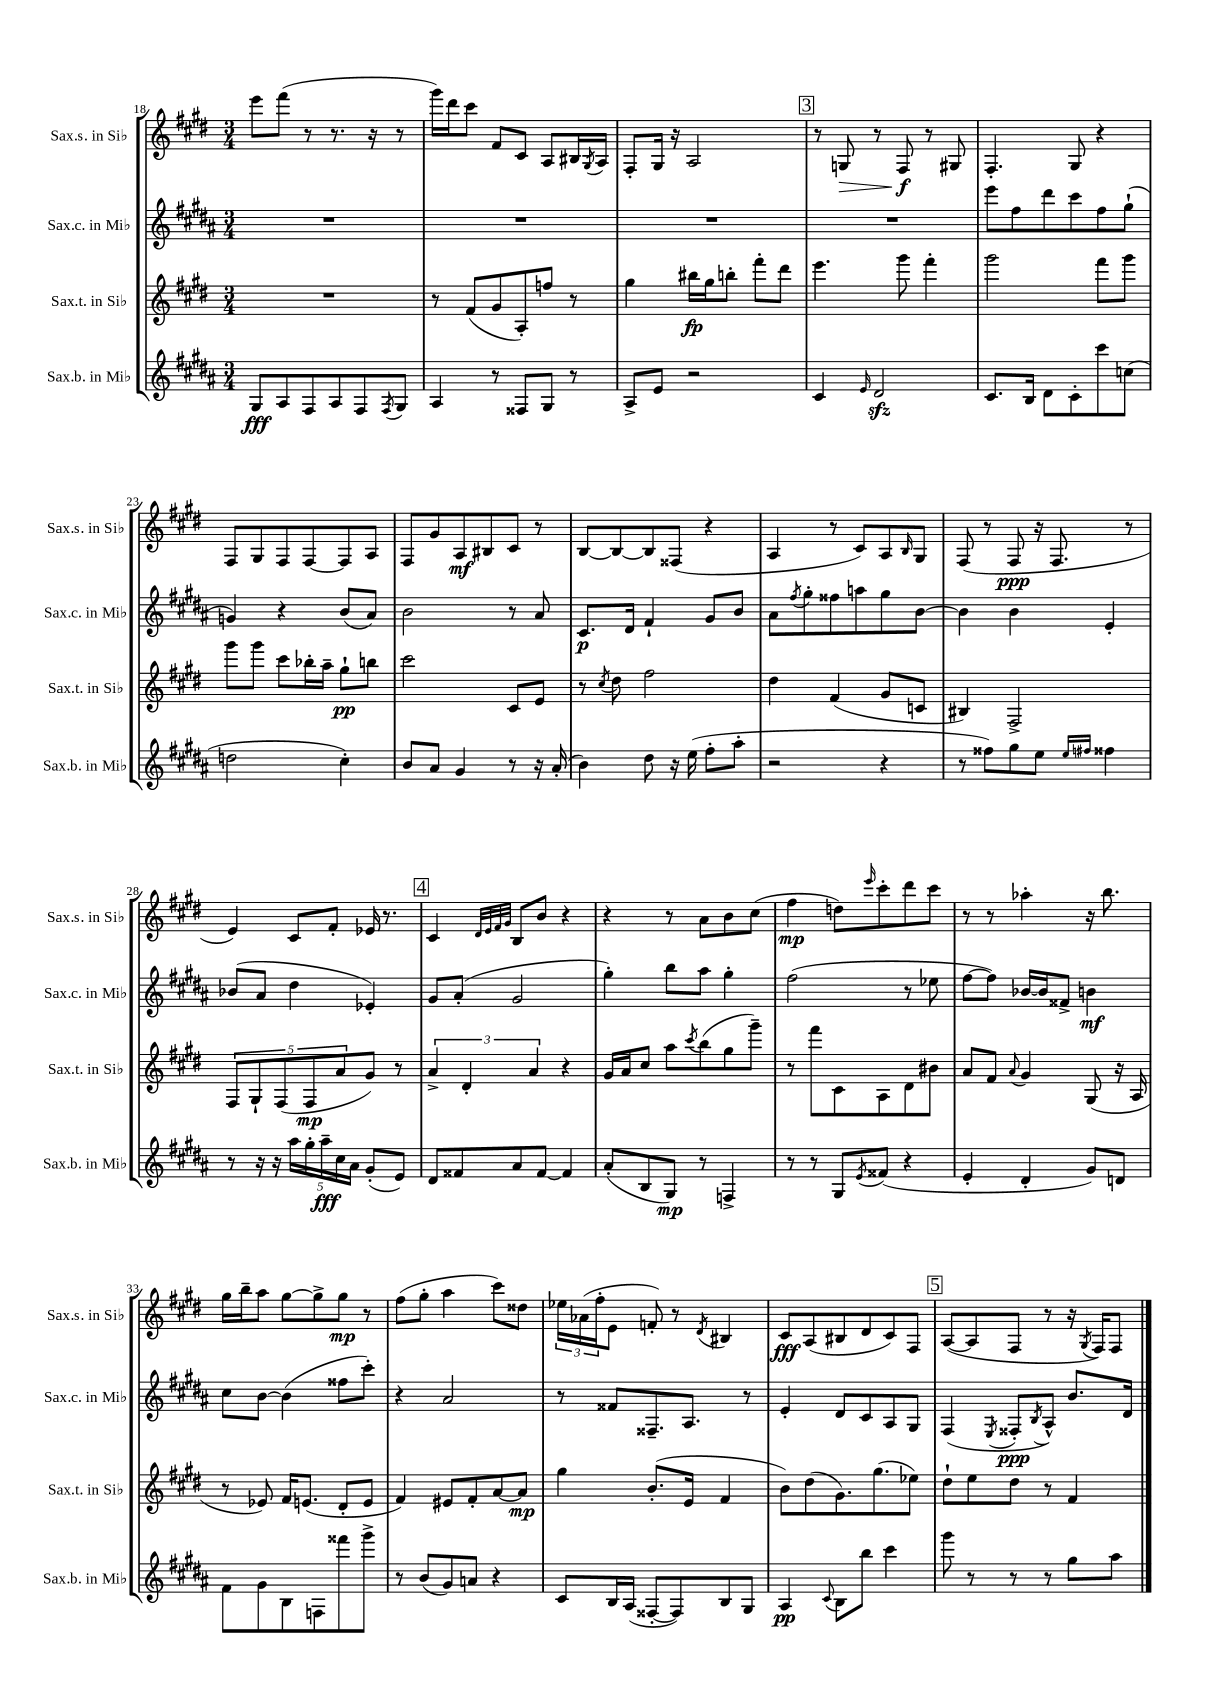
<<
\new StaffGroup <<
\new Staff = "s0" \with { instrumentName = "Sax.s. in Sib" shortInstrumentName = "Sax.s. in Sib" } {
    \clef treble \key e \major \numericTimeSignature \time 3/4
    e'''8 fis'''8( r8 r8. r16 r8 |
    gis'''16) dis'''16 cis'''8 fis'8 cis'8 a8 bis16 \acciaccatura { gis8 } a16 |
    fis8-. gis16 r16 a2 |
    \mark \markup { \box "3" } r8 g8\> r8 fis8\f\! r8 gis8 |
    fis4.-. gis8 r4 |
    fis8 gis8 fis8 fis8~ fis8 a8 |
    fis8 gis'8 a8\mf bis8 cis'8 r8 |
    b8~ b8~ b8 fisis8( r4 |
    a4 r8 cis'8) a8 \grace { b16 } gis8 |
    fis8( r8 fis8\ppp r16 fis8. r8 |
    e'4) cis'8 fis'8-. ees'16 r8. |
    \mark \markup { \box "4" } cis'4 \grace { dis'32 e'32 fis'32 gis'32 } b8 b'8 r4 |
    r4 r8 a'8 b'8 cis''8( |
    fis''4\mp d''8) \grace { e'''16 } cis'''8-. dis'''8 cis'''8 |
    r8 r8 aes''4-. r16 b''8. |
    gis''16 b''16-- a''8 gis''8~ gis''8-> gis''8\mp r8 |
    fis''8( gis''8-. a''4 cis'''8) disis''8 |
    \tuplet 3/2 { ees''16 aes'16( fis''16-. } e'8 f'8-.) r8 \acciaccatura { dis'8 } bis4 |
    cis'8\fff a8( bis8 dis'8 cis'8) fis8 |
    \mark \markup { \box "5" } a8~( a8 fis8 r8 r16 \acciaccatura { gis8 } fis16) fis8 \bar "|." |
}
\new Staff = "s1" \with { instrumentName = "Sax.c. in Mib" shortInstrumentName = "Sax.c. in Mib" } {
    \clef treble \key b \major \numericTimeSignature \time 3/4
    R2. |
    R2. |
    R2. |
    \mark \markup { \box "3" } R2. |
    e'''8 fis''8 dis'''8 cis'''8 fis''8 gis''8-!( |
    g'4) r4 b'8( ais'8) |
    b'2 r8 ais'8 |
    cis'8.\p dis'16 fis'4-! gis'8 b'8 |
    ais'8 \acciaccatura { fis''8 } gis''8-. fisis''8 a''8 gis''8 b'8~ |
    b'4 b'4 e'4-. |
    bes'8( ais'8 dis''4 ees'4-.) |
    \mark \markup { \box "4" } gis'8 ais'8-.( gis'2 |
    gis''4-.) b''8 ais''8 gis''4-. |
    fis''2( r8 ees''8 |
    fis''8~ fis''8) bes'16~ bes'16 fisis'8-> b'4\mf |
    cis''8 b'8~ b'4( fisis''8 cis'''8-.) |
    r4 ais'2 |
    r8 fisis'8 fisis8.-- ais8. r8 |
    e'4-. dis'8 cis'8 ais8 gis8 |
    \mark \markup { \box "5" } fis4( \acciaccatura { e8 } fisis8-.\ppp \acciaccatura { b8 } ais8-^) b'8. dis'16 \bar "|." |
}
\new Staff = "s2" \with { instrumentName = "Sax.t. in Sib" shortInstrumentName = "Sax.t. in Sib" } {
    \clef treble \key e \major \numericTimeSignature \time 3/4
    R2. |
    r8 fis'8( gis'8 a8-.) f''8 r8 |
    gis''4 bis''16\fp gis''16 b''8-. fis'''8-. dis'''8 |
    \mark \markup { \box "3" } e'''4. gis'''8 fis'''4-. |
    gis'''2 fis'''8 gis'''8 |
    gis'''8 gis'''8 cis'''8 bes''16-. a''16-- gis''8-!\pp b''8 |
    cis'''2 cis'8 e'8 |
    r8 \acciaccatura { cis''8 } dis''8 fis''2 |
    dis''4 fis'4( gis'8 c'8 |
    bis4) fis2-> |
    \tuplet 5/4 { fis8 gis8-! fis8( fis8\mp a'8 } gis'8) r8 |
    \mark \markup { \box "4" } \tuplet 3/2 { a'4-> dis'4-. a'4 } r4 |
    gis'16 a'16 cis''8 a''8 \acciaccatura { cis'''8 } b''8( gis''8 gis'''8--) |
    r8 fis'''8 cis'8 a8 dis'8 bis'8 |
    a'8 fis'8 \appoggiatura { a'8 } gis'4 gis8( r16 a16 |
    r8 ees'8) fis'16 e'8.( dis'8-. e'8 |
    fis'4) eis'8 fis'8-. a'8~ a'8\mp |
    gis''4 b'8.-.( e'16 fis'4 |
    b'8) dis''8( gis'8.) gis''8.( ees''8) |
    \mark \markup { \box "5" } dis''8-! e''8 dis''8 r8 fis'4 \bar "|." |
}
\new Staff = "s3" \with { instrumentName = "Sax.b. in Mib" shortInstrumentName = "Sax.b. in Mib" } {
    \clef treble \key b \major \numericTimeSignature \time 3/4
    gis8\fff ais8 fis8 ais8 fis8 \acciaccatura { fis8 } gis8 |
    ais4 r8 fisis8 gis8 r8 |
    ais8-> e'8 r2 |
    \mark \markup { \box "3" } cis'4 \grace { e'16 } dis'2\sfz |
    cis'8. b16 dis'8 cis'8-. cis'''8 c''8( |
    d''2 cis''4-.) |
    b'8 ais'8 gis'4 r8 r16 ais'16-.( |
    b'4) dis''8 r16 e''16( fis''8-. ais''8-. |
    r2 r4 |
    r8 fisis''8) gis''8 e''8 \grace { e''16 fis''16 } fisis''4 |
    r8 r16 r16 \tuplet 5/4 { ais''16 gis''16-. ais''16--\fff cis''16 ais'16 } gis'8-.( e'8) |
    \mark \markup { \box "4" } dis'8 fisis'8 ais'8 fisis'8~ fisis'4 |
    ais'8-.( b8 gis8\mp) r8 f4-> |
    r8 r8 gis8 \acciaccatura { e'8 } fisis'8( r4 |
    e'4-. dis'4-. gis'8) d'8 |
    fis'8 gis'8 b8 f8 fisis'''8 gis'''8-> |
    r8 b'8( gis'8) a'8 r4 |
    cis'8 b16 ais16( fisis8~-. fisis8) b8 gis8 |
    ais4\pp \appoggiatura { cis'8 } b8 b''8 cis'''4 |
    \mark \markup { \box "5" } gis'''8 r8 r8 r8 gis''8 ais''8 \bar "|." |
}
>>
>>
\layout { \context { \Score currentBarNumber = #18 } }
